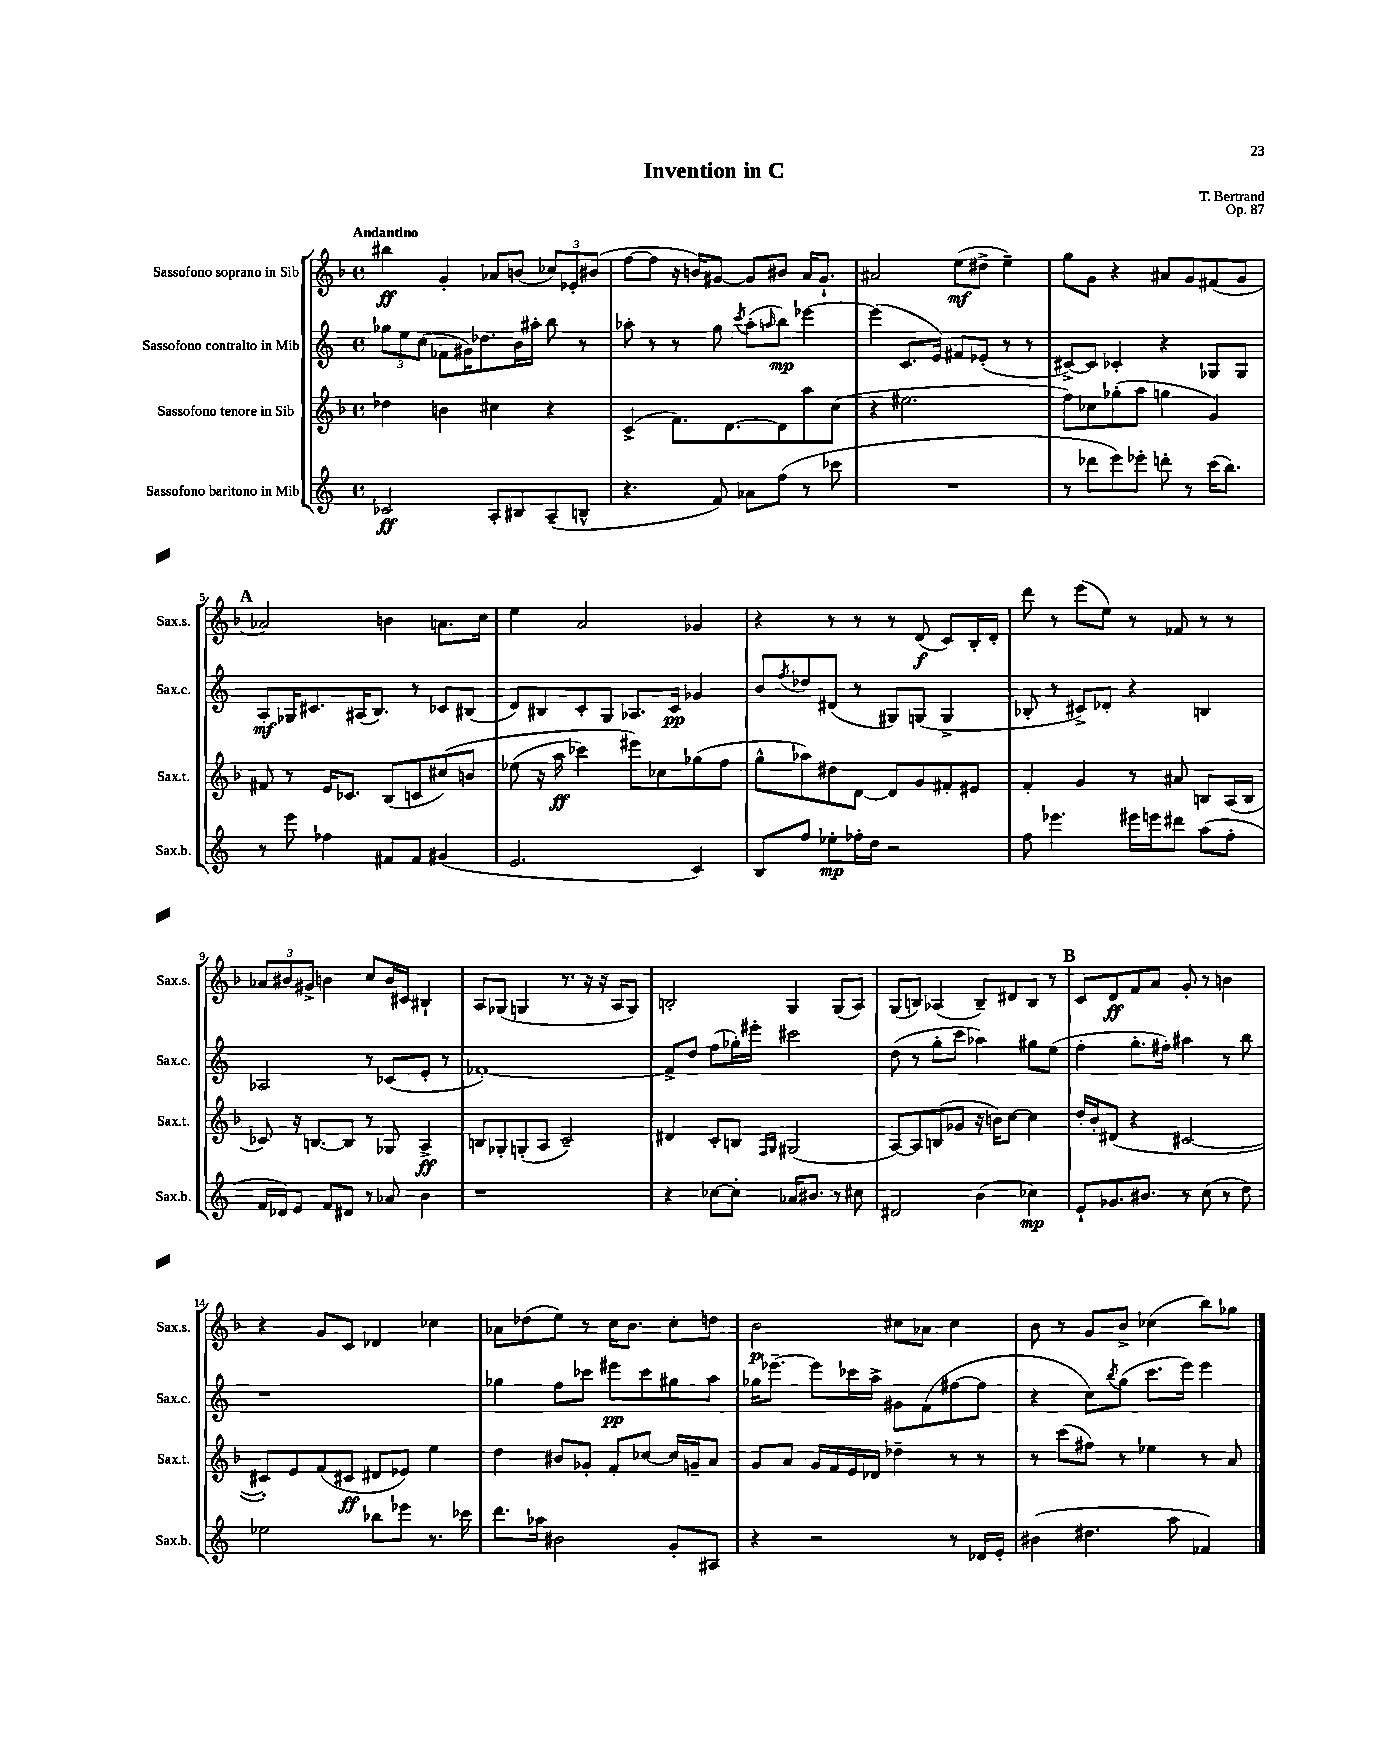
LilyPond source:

\header { title = "Invention in C" composer = "T. Bertrand" opus = "Op. 87" }
<<
\new StaffGroup <<
\new Staff = "s0" \with { instrumentName = "Sassofono soprano in Sib" shortInstrumentName = "Sax.s." } {
    \clef treble \key f \major \defaultTimeSignature \time 4/4 \tempo "Andantino"
    bis''4\ff g'4-. aes'8 b'8( \tuplet 3/2 { ces''8) ees'8-. bis'8( } |
    f''8~ f''8 r16 b'16) gis'8~ gis'8 bis'8 a'16 gis'8.-! |
    ais'2 e''8\mf( dis''8-> e''4--) |
    g''8 g'8 r4 ais'8 g'8 fis'8( g'8 |
    \mark \markup { \bold "A" } aes'2) b'4 a'8. c''16 |
    e''4 a'2 ges'4 |
    r4 r8 r8 r8 d'8\f( c'8) bes16-. d'16-. |
    d'''8 r8 e'''8( e''8) r8 fes'8 r8 r8 |
    \tuplet 3/2 { aes'8 bis'8 gis'8-> } b'4 c''8 b'16 cis'16 bis4-! |
    a8 ges8( g4 r8. r16 r16 a16 g8) |
    b2-. g4 g8( a8) |
    g8( b8) aes4( b8--) dis'8 b8 r8 |
    \mark \markup { \bold "B" } c'8 d'8\ff f'8 a'8 g'8-. r8 b'4 |
    r4 g'8 c'8 des'4 ces''4 |
    aes'8 des''8( e''8) r8 c''16 bes'8. c''8-. d''8 |
    bes'2\p cis''8 aes'8 cis''4 |
    bes'8 r8 g'8 bes'8-> ces''4( bes''8) ges''8 \bar "|." |
}
\new Staff = "s1" \with { instrumentName = "Sassofono contralto in Mib" shortInstrumentName = "Sax.c." } {
    \clef treble \key c \major \defaultTimeSignature \time 4/4
    \tuplet 3/2 { ges''8 e''8 c''8( } fes'8 gis'16) des''8. b'16 ais''16-. b''8 r8 |
    aes''8-. r8 r8 g''8 \acciaccatura { c'''8 } aes''8-.( \grace { a''16 } b''8\mp) ees'''4~ |
    ees'''4( c'8. e'16) fis'8 ees'8-.( r8 r8 |
    cis'8~->) cis'8 ces'4-. r4 ges8 ges8 |
    \mark \markup { \bold "A" } a8-.\mf ges16 cis'8. ais16( b8.) r8 ces'8 bis8( |
    d'8) bis8 c'8-. g8 aes8. c'16\pp ges'4 |
    b'8 \acciaccatura { f''8 } des''8 dis'8( r8 gis8) g8( g4-> |
    bes8-. r8 cis'8->) des'8-. r4 b4 |
    aes2 r8 ces'8( e'8-. r8 |
    fes'1~-.) |
    fes'8-> d''8 f''8( ges''16-.) eis'''16-. cis'''2 |
    d''8( r8 g''8-. c'''8 aes''4) gis''8 e''8( |
    \mark \markup { \bold "B" } f''4-. g''8.-. fis''16-.) ais''4 r8 b''8 |
    r1 |
    ges''4 f''8 ces'''8 eis'''8\pp ces'''8 gis''8 a''8 |
    ges''16 ees'''8.~-- ees'''8 ces'''16 a''16-> gis'8 f'8( fis''8~ fis''8 |
    r4 c''8) \acciaccatura { b''8 } g''8( c'''8. e'''16) e'''4 \bar "|." |
}
\new Staff = "s2" \with { instrumentName = "Sassofono tenore in Sib" shortInstrumentName = "Sax.t." } {
    \clef treble \key f \major \defaultTimeSignature \time 4/4
    des''4 b'4 cis''4 r4 |
    c'4->( f'8.) d'8.~ d'8 a''8 c''8( |
    r4 eis''2. |
    f''8) ces''8 ges''8-.( a''8 g''4 g'4) |
    \mark \markup { \bold "A" } fis'8 r8 e'16 ces'8. bes8( c'8 cis''8)\( b'8 |
    ees''8( r16 a''16\ff ces'''4) eis'''8\) ces''8 ges''8( f''8 |
    g''8-^ aes''8) dis''8 d'8~ d'8 g'8 fis'8-. eis'8 |
    f'4-. g'4 r8 ais'8 b8 a16( b16 |
    ces'8) r16 b8.~ b8 r8 ges8 a4->\ff |
    b8 ges8-. g8-.( a8 c'2--) |
    dis'4 c'8-. b8 \grace { f16 g16 } gis2( |
    a8~) a8 b8( ges'8 r16 b'16) c''8~ c''4 |
    \mark \markup { \bold "B" } d''16-. bes'16-. dis'8( r4 cis'2~ |
    cis'8-.) e'8 f'8( cis'8\ff dis'8 ees'8) e''4 |
    d''4 bis'8 ges'8-. f'8-. ces''8~ ces''16 g'16-- a'8 |
    g'8 a'8 g'16 f'16 e'16 des'16 des''4-- r8 r8 |
    r8 c'''8( fis''8) r8 ees''4 r8 a'8 \bar "|." |
}
\new Staff = "s3" \with { instrumentName = "Sassofono baritono in Mib" shortInstrumentName = "Sax.b." } {
    \clef treble \key c \major \defaultTimeSignature \time 4/4
    ces'2\ff a8-. bis8 a8--( b8-^ |
    r4. f'8) aes'8 f''8( r8 ces'''8 |
    R1 |
    r8 des'''8 e'''8) ees'''8-. d'''8-. r8 c'''16( b''8.) |
    \mark \markup { \bold "A" } r8 e'''8 fes''4 fis'8 fis'8 gis'4( |
    e'2. c'4) |
    b8 f''8 ees''8-.\mp fes''16-. d''16 r2 |
    f''8 ees'''4. eis'''16 e'''16 dis'''8 a''8( f''8-. |
    f'16 des'16) e'8 f'8 dis'8 r8 aes'8 b'4 |
    r1 |
    r4 ces''8~ ces''8-. aes'16 bis'8. r8 cis''8 |
    dis'2 b'4( ces''4\mp) |
    \mark \markup { \bold "B" } e'8-! ges'8. bis'8. r8 c''8( r8 d''8) |
    ees''2 bes''8 ees'''8 r8. ces'''16 |
    d'''8. aes''16 bis'2 g'8-. ais8 |
    r4 r2 r8 des'16 e'16-. |
    bis'4( dis''4. a''8 fes'4) \bar "|." |
}
>>
>>
